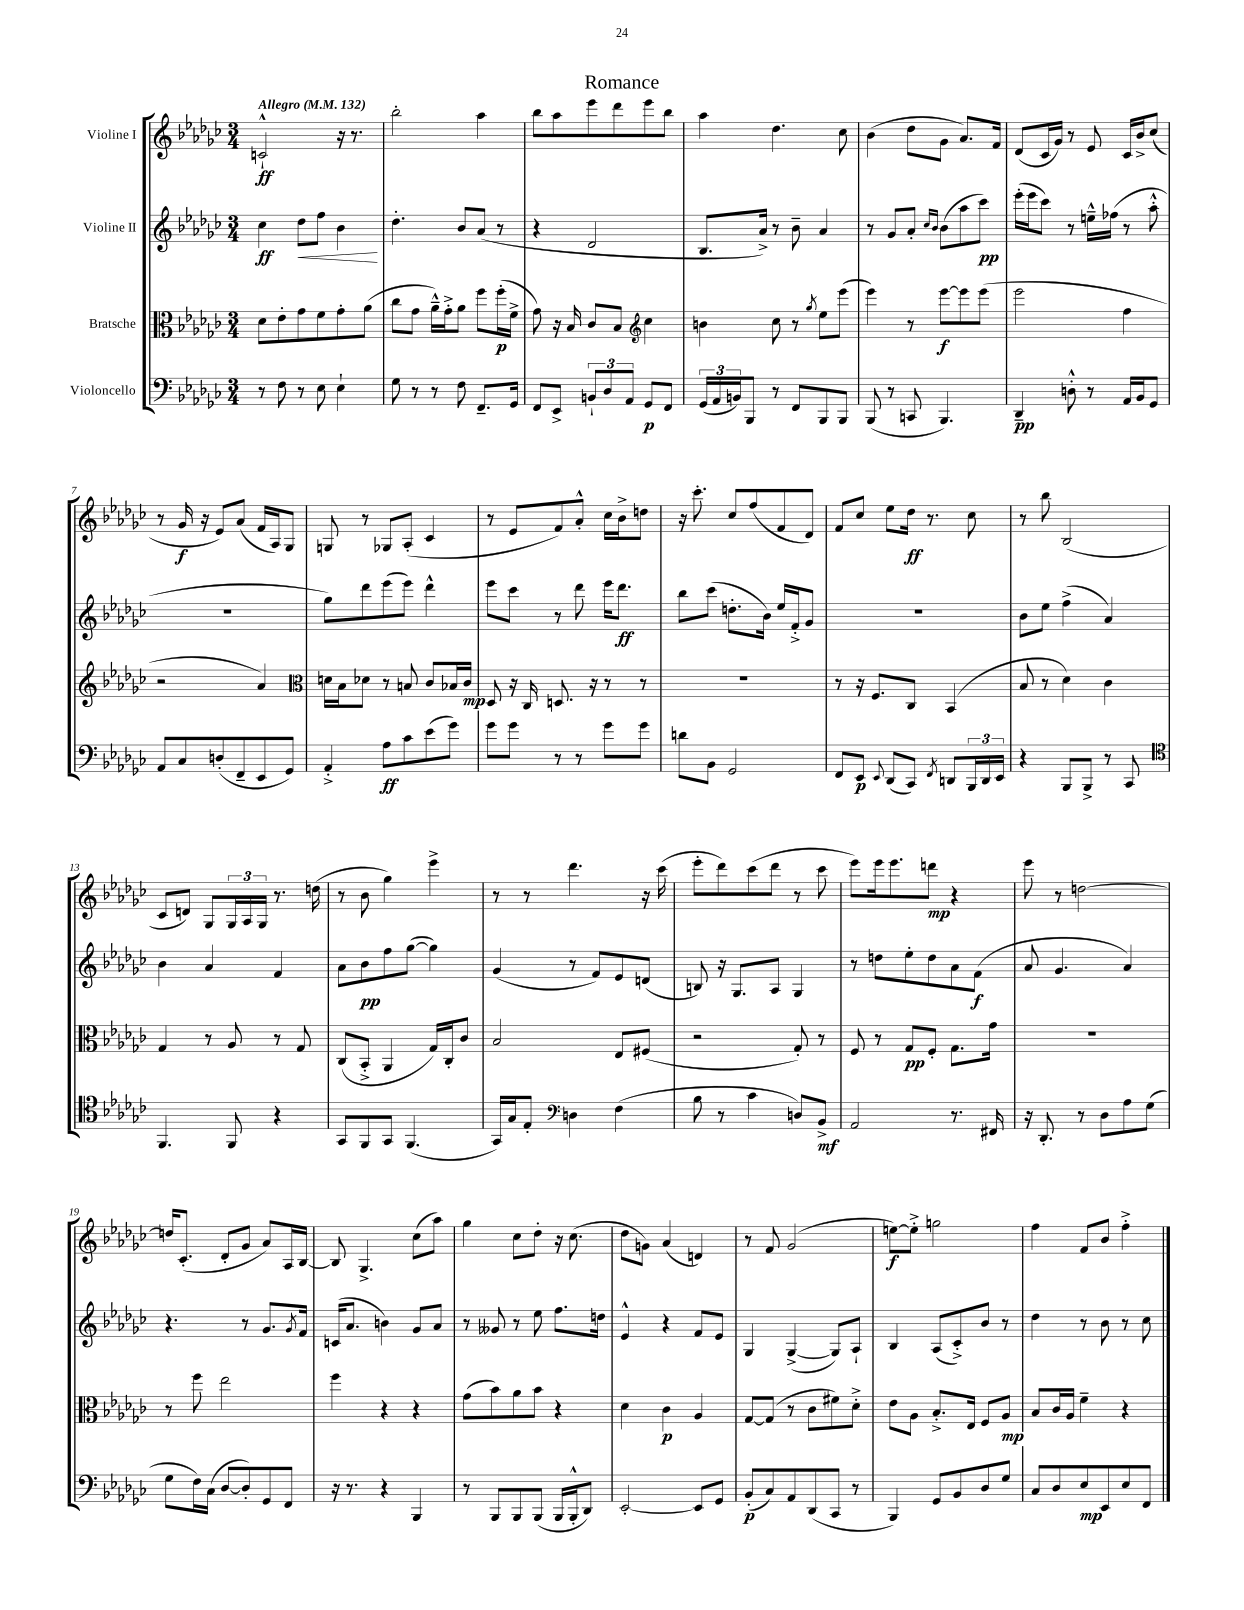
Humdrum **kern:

**kern	**kern	**kern	**kern
*staff4	*staff3	*staff2	*staff1
*clefF4	*clefC3	*clefG2	*clefG2
*k[b-e-a-d-g-c-]	*k[b-e-a-d-g-c-]	*k[b-e-a-d-g-c-]	*k[b-e-a-d-g-c-]
*M3/4	*M3/4	*M3/4	*M3/4
*MM132	*MM132	*MM132	*MM132
8r	8d-	4cc-	2c`^^
8F	8e-'	.	.
8r	8g-	8dd-	.
8E-	8f	8ff	.
4E-`	8g-'	4b-	16r
.	.	.	8.r
.	(8a-	.	.
=	=	=	=
8G-	8cc-	4.dd-'	2bb-'
8r	8g-	.	.
8r	16a-~^^)	.	.
.	16g-'^	.	.
8F	8a-	8b-	.
8.FF~	8ff	(8a-	4aa-
.	(16ff'	8r	.
16GG-	16f^	.	.
=	=	=	=
8FF	8g-)	4r	8bb-
8EE-^	16r	.	8aa-
.	16B-	.	.
12BB`	8c-	2d-	8eee-
12D-	.	.	.
.	8B-	.	8ddd-
12AA-	.	.	.
*	*clefG2	*	*
8GG-	4cc-	.	8eee-
8FF	.	.	8bb-
=	=	=	=
(24GG-	4b	8.B-	4aa-
24AA-	.	.	.
24BB)	.	.	.
8BBB-	.	.	.
.	.	16a-^)	.
8r	8cc-	8r	4.dd-
8FF	8r	8b-~	.
.	8qgg-	.	.
8BBB-	8ee-	4a-	.
8BBB-	(8eee-	.	8cc-
=	=	=	=
(8BBB-	4eee-)	8r	(4b-
8r	.	8g-	.
8CC	8r	8a-'	8dd-
.	.	16qqcc-	.
.	.	16qqb-	.
4.BBB-)	[8eee-	(8b-	8g-
.	8eee-]	8aa-	8.a-)
.	(8eee-	8ccc-)	.
.	.	.	16f
=	=	=	=
4DD-~	2eee-	(16eee-'	(8d-
.	.	16eee-	.
.	.	8ccc-)	16c-
.	.	.	16g-)
8D'^^	.	8r	8r
8r	.	16ee~^^	8e-
.	.	(16ff-	.
16AA-	4ff	8r	16c-
16BB-	.	.	16b-^
8GG-	.	8aa-'^^	(8cc-
=	=	=	=
8AA-	2r	2.r	8r
8C-	.	.	16g-
.	.	.	16r
(8D'	.	.	8e-)
8FF~	.	.	(8a-
8EE-	4a-)	.	16f
.	.	.	16A-)
8GG-)	.	.	8G-
=	=	=	=
*	*clefC3	*	*
4AA-'^	16d	8gg-)	8G
.	16B-	.	.
.	8d-	8ddd-	8r
8A-	8r	(8eee-	8G-
8c-	8B	8eee-)	(8A-'
(8e-	8c-	4ddd-^^	4c-
8g-)	16B-	.	.
.	16c-	.	.
=	=	=	=
8g-	8D-	8eee-	8r
8g-	16r	8ccc-	8e-
.	16C-	.	.
8r	8.D	8r	8f)
8r	.	8ddd-	8a-'^^
.	16r	.	.
8g-	8r	16eee-	16cc-
.	.	8.ddd-	16b-^
8g-	8r	.	8dd
=	=	=	=
8d	2.r	8bb-	16r
.	.	.	8.ccc-'
8BB-	.	(8ccc-	.
2GG-	.	8.dd'	8cc-
.	.	.	(8ff
.	.	16b-)	.
.	.	16ee-	8f
.	.	16f'^	.
.	.	8g-	8d-)
=	=	=	=
8FF	8r	2.r	8f
8EE-	16r	.	8cc-
.	8.F	.	.
8qqEE-	.	.	.
(8DD-	.	.	8ee-
8CC-)	8C-	.	16dd-
.	.	.	8.r
8qFF	.	.	.
8DD	(4BB-	.	.
24BBB-	.	.	8cc-
24DD	.	.	.
24EE-	.	.	.
=	=	=	=
4r	8B-	8b-	8r
.	8r	8ee-	8bb-
8BBB-	4d-)	(4ff^	(2B-
8BBB-^	.	.	.
8r	4c-	4a-)	.
8CC-	.	.	.
=	=	=	=
*clefC4	*	*	*
4.FF	4G-	4b-	8c-
.	.	.	8d)
.	8r	4a-	8G-
8FF	8A-	.	24G-
.	.	.	24A-
.	.	.	24G-
4r	8r	4f	8.r
.	8G-	.	.
.	.	.	(16dd
=	=	=	=
8GG-	(8C-	8a-	8r
8FF	8BB-'^	8b-	8b-
8GG-	4AA-	8ff	4gg-)
(4.FF	.	([8gg-	.
.	16G-)	4gg-])	4eee-^
.	16C-'	.	.
.	8c-	.	.
=	=	=	=
16GG-)	2B-	(4g-	8r
16G-	.	.	.
8E-'	.	.	8r
*clefF4	*	*	*
4D	.	8r	4.ddd-
.	.	8f)	.
(4F	8E-	8e-	.
.	(8F#	(8d	16r
.	.	.	(16ccc-
=	=	=	=
8B-	2r	8B)	8eee-'
8r	.	16r	8ddd-)
.	.	8.G-	.
4c-	.	.	(8ccc-
.	.	8A-	8ddd-
8D)	8G-')	4G-	8r
8BB-^	8r	.	8ccc-
=	=	=	=
2AA-	8F	8r	8eee-)
.	8r	8dd	16eee-
.	.	.	8.eee-
.	8G-	8ee-'	.
.	8F'	8dd	8ddd
8.r	8.G-	8a-	4r
.	.	(8f	.
16FF#	16g-	.	.
=	=	=	=
16r	2.r	8a-	8eee-
8.DD-'	.	.	.
.	.	4.g-	8r
8r	.	.	[2dd
8D-	.	.	.
8A-	.	4a-)	.
(8G-	.	.	.
=	=	=	=
8G-	8r	4.r	16dd]
.	.	.	(8.c-'
16F)	8ff	.	.
(16C-	.	.	.
[8D-	2ee-	.	8d-'
8D-'])	.	8r	8g-
8GG-	.	8.g-	8a-)
8FF	.	.	16A-
.	.	8qg-	.
.	.	16f	[16B-
=	=	=	=
16r	4ff	(16c	8B-]
8.r	.	8.a-	.
.	.	.	4.G-^
4r	4r	4b)	.
4BBB-	4r	8g-	(8cc-
.	.	8a-	8aa-)
=	=	=	=
8r	(8g-	8r	4gg-
8BBB-	8b-)	8g--	.
8BBB-	8a-	8r	8cc-
(8BBB-	8b-	8ee-	8dd-'
16BBB-	4r	8.ff	16r
16BBB-'^^	.	.	(8.cc-
8DD-)	.	.	.
.	.	16dd	.
=	=	=	=
[2EE-'	4d-	4e-^^	8dd-
.	.	.	8g)
.	4c-	4r	(4a-
8EE-]	4A-	8f	4d)
8GG-	.	8e-	.
=	=	=	=
(8BB-'	[8G-	4G-	8r
8C-)	(8G-]	.	8f
8AA-	8r	([4G-^	(2g-
(8DD-	8c-	.	.
8CC-	8f#)	8G-])	.
8r	8d-'^	8A-`	.
=	=	=	=
4BBB-)	8e-	4B-	[8ee)
.	8A-	.	8ee'^]
8GG-	8.B-'^	(8A-	2gg
8BB-	.	8c-'^)	.
.	16E-	.	.
8D-	8F	8b-	.
8G-	8A-	8r	.
=	=	=	=
8C-	8B-	4dd-	4ff
8D-	16c-	.	.
.	16A-	.	.
8E-	4f~	8r	8f
8EE-	.	8b-	8b-
8E-	4r	8r	4ff'^
8FF	.	8cc-	.
==	==	==	==
*-	*-	*-	*-
